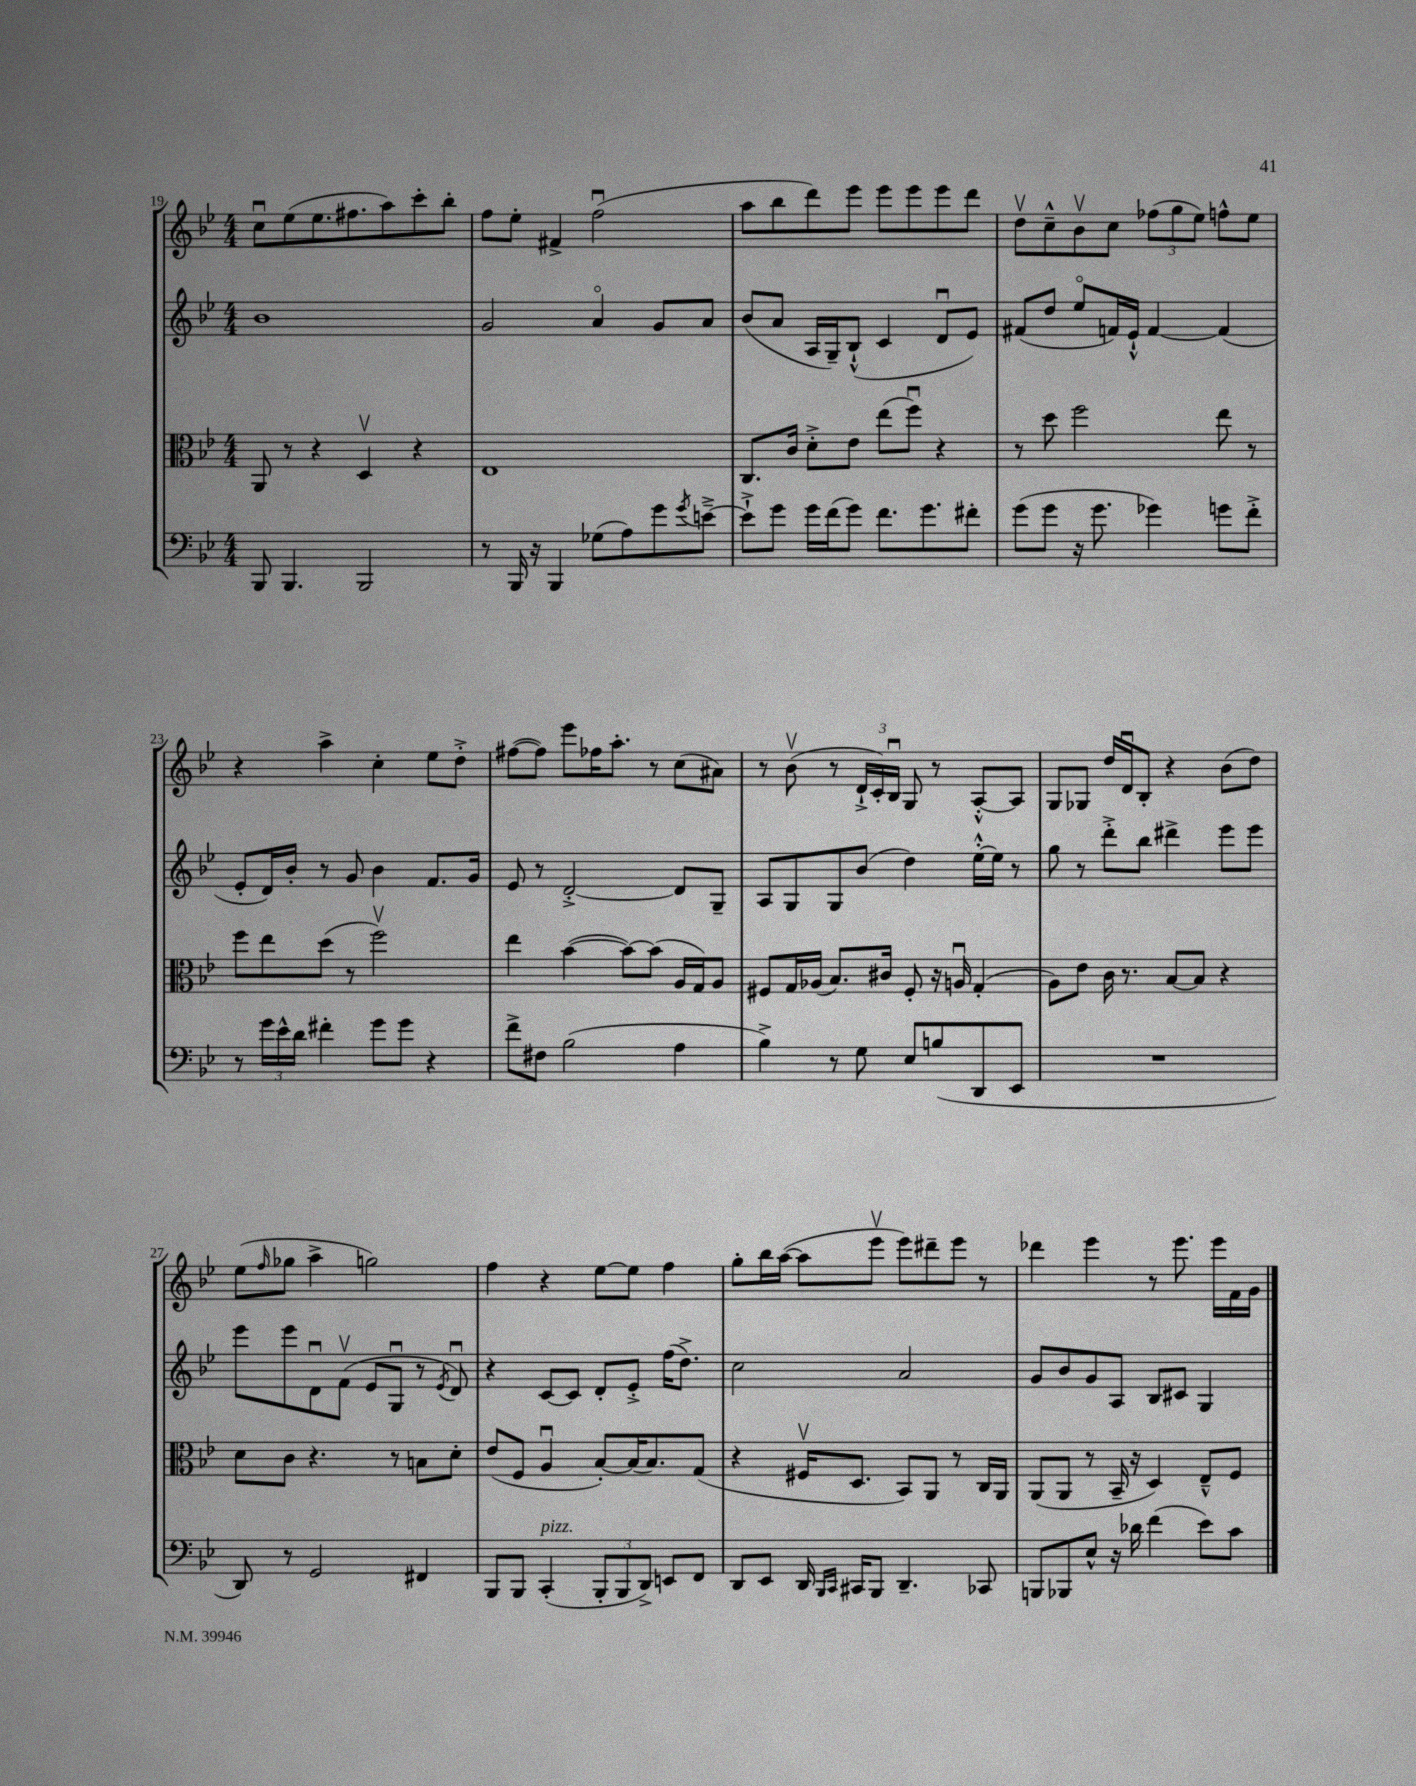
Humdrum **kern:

**kern	**kern	**kern	**kern
*staff4	*staff3	*staff2	*staff1
*clefF4	*clefC3	*clefG2	*clefG2
*k[b-e-]	*k[b-e-]	*k[b-e-]	*k[b-e-]
*M4/4	*M4/4	*M4/4	*M4/4
8BBB-	8AA	1b-	8ccu
4.BBB-	8r	.	(8ee-
.	4r	.	8.ee-
.	.	.	8.ff#
2BBB-	4Dv	.	.
.	.	.	8aa)
.	4r	.	8ccc'
.	.	.	8bb-'
=	=	=	=
8r	1E-	2g	8ff
16BBB-	.	.	8ee-'
16r	.	.	.
4BBB-	.	.	4f#^
(8G-	.	4ao	(2ffu
8A)	.	.	.
8g	.	8g	.
8qg	.	.	.
[8e~^	.	8a	.
=	=	=	=
8e`^]	8.C	(8b-	8aa
8g	.	8a	8bb-
.	16c	.	.
16g	8d'^	16A	8ddd)
(16f	.	16G~)	.
8g)	8e-	(8B-`^^	8eee-
8.f	(8ee-	4c	8eee-
.	8ffu)	.	8eee-
8.g	.	.	.
.	4r	8du	8eee-
8f#'	.	8e-)	8ddd
=	=	=	=
(8g	8r	(8f#	8ddv
8g	8dd	8dd	8cc~^^
16r	2ff	8ee-o	8b-v
8.g	.	.	.
.	.	16f)	8cc
.	.	16e-`^^	.
4g-)	.	[4f	(12ff-
.	.	.	12gg
.	.	.	12ee-)
8g	8ee-	(4f]	8ff^^
8f'^	8r	.	8ee-
=	=	=	=
8r	8ff	8e-'	4r
24g	8ee-	16d)	.
24e-^^	.	.	.
.	.	16b-'	.
24d	.	.	.
4f#'	(8dd	8r	4aa^
.	8r	8g	.
8g	2ffv)	4b-	4cc'
8g	.	.	.
4r	.	8.f	8ee-
.	.	.	8dd'^
.	.	16g	.
=	=	=	=
8f^	4ee-	8e-	([8ff#
8F#	.	8r	8ff#])
(2B-	([4b-	[2d'^	8eee-
.	.	.	16ff-
.	.	.	8.aa'
.	8b-_)	.	.
.	(8b-]	.	8r
4A	16A	8d]	(8cc
.	16G)	.	.
.	8A	8G~	8a#)
=	=	=	=
4B-^)	8F#	8A	8r
.	16G	8G	(8b-v
.	(16A-	.	.
8r	8.B-)	8G	8r
8G	.	(8b-	24d`^
.	.	.	24c')
.	16c#	.	.
.	.	.	24B-u
8E-	8F#'	4dd)	8G
(8B	16r	.	8r
.	16Au	.	.
8DD	(4G'	[16ee-'^^	[8A'^^
.	.	16ee-]	.
8EE-	.	8r	8A]
=	=	=	=
1r	8A)	8gg	8G
.	8e-	8r	8G-
.	16c	8ddd'^	16dd
.	8.r	.	16du
.	.	8bb-	8B-'
.	[8B-	4ddd#^	4r
.	8B-]	.	.
.	4r	8eee-	(8b-
.	.	8eee-	8dd)
=	=	=	=
8DD)	8d	8eee-	(8ee-
.	.	.	16qqff
8r	8c	8eee-	8gg-
2GG	4.r	8du	4aa^
.	.	(8fv	.
.	.	8e-	2gg)
.	8r	8Gu	.
4FF#	8B	8r	.
.	.	8qe-	.
.	8d'	8du)	.
=	=	=	=
8BBB-	(8e-	4r	4ff
8BBB-	8F	.	.
(4CC'	4Au	[8c	4r
.	.	8c]	.
12BBB-'	[8B-')	8d'	[8ee-
12BBB-	.	.	.
.	(16B-]	8e-'^	8ee-]
12DD^)	.	.	.
.	8.B-)	.	.
8EE	.	(16ff	4ff
.	.	8.dd^)	.
8FF	(8G	.	.
=	=	=	=
8DD	4r	2cc	8gg'
8EE-	.	.	16bb-
.	.	.	([16aa
16DD	16F#v	.	8aa]
16qqBBB-	.	.	.
16qqCC	.	.	.
16CC#	8.D	.	.
8BBB-	.	.	8eee-v
4.DD~	8BB-)	2a	8eee-)
.	8AA	.	8ddd#~
.	8r	.	8eee-
8CC-	16C	.	8r
.	16AA	.	.
=	=	=	=
8BBB	(8AA	8g	4ddd-
8BBB-	8AA	8b-	.
8E-^^	8r	8g	4eee-
16r	16BB-~	8A	.
16d-	16r	.	.
(4f	4D)	8B-	8r
.	.	8c#	8.eee-
8e-)	8E-~^^	4G	.
.	.	.	16eee-
8c	8F	.	16f
.	.	.	16g
==	==	==	==
*-	*-	*-	*-
